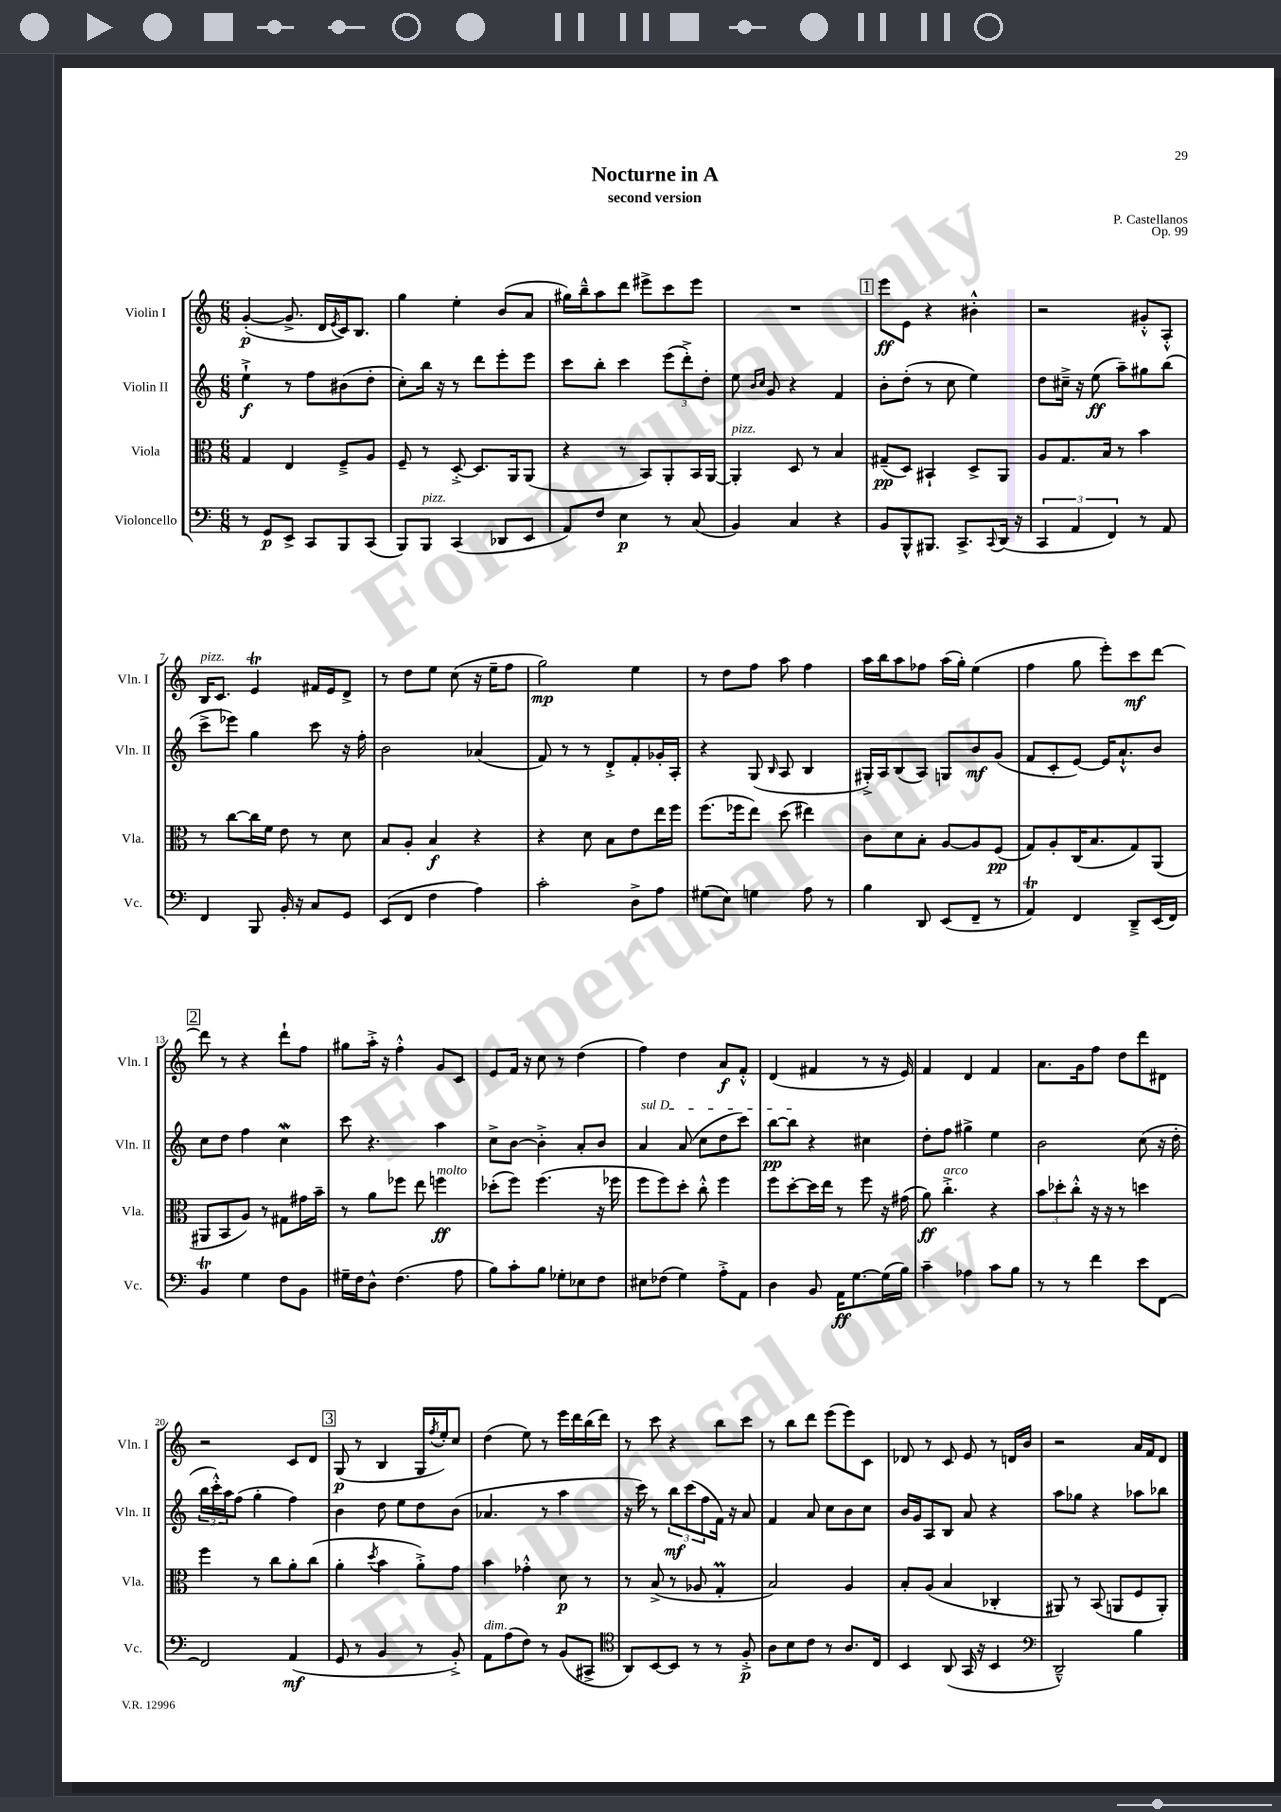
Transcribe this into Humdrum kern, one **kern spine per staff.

**kern	**dynam	**kern	**dynam	**kern	**dynam	**kern	**dynam
*part4	*part4	*part3	*part3	*part2	*part2	*part1	*part1
*staff4	*staff4	*staff3	*staff3	*staff2	*staff2	*staff1	*staff1
*I"Violoncello	*	*I"Viola	*	*I"Violin II	*	*I"Violin I	*
*I'Vc.	*	*I'Vla.	*	*I'Vln. II	*	*I'Vln. I	*
*clefF4	*	*clefC3	*	*clefG2	*	*clefG2	*
*k[]	*	*k[]	*	*k[]	*	*k[]	*
*M6/8	*	*M6/8	*	*M6/8	*	*M6/8	*
=1	=1	=1	=1	=1	=1	=1	=1
8r	.	4G/	.	4ee`^\	f	([4g'/	p
8GG/L	p	.	.	.	.	.	.
8EE^/J	.	4E/	.	8r	.	8.g^/]	.
8CC/L	.	.	.	8ff\L	.	.	.
.	.	.	.	.	.	16d/LL	.
.	.	.	.	.	.	8qe/	.
8BBB/	.	8F~^/L	.	(8b#X\	.	16c/J)	.
.	.	.	.	.	.	8.B/J	.
(8CC/J	.	8A/J	.	8dd'\J	.	.	.
=2	=2	=2	=2	=2	=2	=2	=2
8BBB/L)	.	8F~/	.	8cc'\L)	.	4gg\	.
!LO:TX:a:i:t=pizz.	!	!	!	!	!	!	!
8BBB/J	.	8r	.	16bb\Jk	.	.	.
.	.	.	.	16r	.	.	.
(4CC/	.	[8D'^/	.	8r	.	4ee'\	.
.	.	8.D/L]	.	8ddd\L	.	.	.
8DD-X/L	.	.	.	8eee'\	.	(8b/L	.
.	.	16AA/k	.	.	.	.	.
8EE/J	.	(8AA/J	.	8eee\J	.	8a/J	.
=3	=3	=3	=3	=3	=3	=3	=3
8AA/L)	.	4r	.	8ccc\L	.	16gg#X\LL)	.
.	.	.	.	.	.	16bb~^^\J	.
8F/J	.	.	.	8bb'\J	.	8aa\	.
4E\	p	8r	.	4ccc\	.	8ddd\J	.
.	.	8BB/L)	.	.	.	8eee#X^\L	.
8r	.	8AA'/	.	(12eee\L	.	8ccc\	.
.	.	.	.	12ddd'^\)	.	.	.
(8C/	.	16BB/L	.	.	.	8eee#\J	.
.	.	.	.	12dd'\J	.	.	.
.	.	[16AA/JJ	.	.	.	.	.
=4	=4	=4	=4	=4	=4	=4	=4
!	!	!LO:TX:a:i:t=pizz.	!	!	!	!	!
4BB/)	.	4AA'/]	.	8ee\	.	2.r	.
.	.	.	.	16qqb/LL	.	.	.
.	.	.	.	16qqcc/JJ	.	.	.
.	.	.	.	8g/	.	.	.
4C/	.	8D/	.	4r	.	.	.
.	.	8r	.	.	.	.	.
4r	.	4B/	.	4f/	.	.	.
!!LO:REH:place=s1:t=1
=5	=5	=5	=5	=5	=5	=5	=5
8BB/L	.	(8G#X~/L	pp	8b'\L	.	8eee\L	ff
8BBB^^/	.	8D/J)	.	(8dd'\J	.	8e\J	.
8.BBB#X/J	.	4BB#X`/	.	8r	.	4r	.
.	.	.	.	8cc\	.	.	.
8.CC^/L	.	.	.	.	.	.	.
.	.	8D^/L	.	4ee\)	.	4b#X'^^\	.
8qqCC/	.	.	.	.	.	.	.
(16DD/Jk	.	8AA/J	.	.	.	.	.
16r	.	.	.	.	.	.	.
=6	=6	=6	=6	=6	=6	=6	=6
6CC/	.	8A/L	.	8dd\L	.	2r	.
.	.	8.G/	.	16cc#X~^\Jk	.	.	.
6AA/	.	.	.	.	.	.	.
.	.	.	.	16r	.	.	.
.	.	.	.	(8ee\	ff	.	.
.	.	16B/Jk	.	.	.	.	.
6FF/)	.	.	.	.	.	.	.
.	.	8r	.	8aa~\L)	.	.	.
8r	.	4b\	.	8gg#X\	.	8g#X'^^/L	.
8AA/	.	.	.	(8bb\J	.	8A'^^/J	.
!!LO:LB:g=z
=7	=7	=7	=7	=7	=7	=7	=7
!	!	!	!	!	!	!LO:TX:a:i:t=pizz.	!
4FF/	.	8r	.	8ccc^\L	.	16B/KL	.
.	.	.	.	.	.	8.c/J	.
.	.	[8cc\L	.	8eee-X\J)	.	.	.
8BBB/	.	16cc\L]	.	4gg\	.	4et/	.
.	.	16f\JJ	.	.	.	.	.
16BB'/	.	8e\	.	.	.	.	.
16r	.	.	.	.	.	.	.
8C/L	.	8r	.	8ccc\	.	16f#X/LL	.
.	.	.	.	.	.	16e/J	.
8GG/J	.	8d\	.	16r	.	8d^/J	.
.	.	.	.	16ff'\	.	.	.
=8	=8	=8	=8	=8	=8	=8	=8
(8EE/L	.	8B/L	.	2b\	.	8r	.
8FF/J	.	8A'/J	.	.	.	8dd\L	.
4F\	.	4B/	f	.	.	8ee\J	.
.	.	.	.	.	.	(8cc\	.
4A\)	.	4r	.	(4a-X/	.	16r	.
.	.	.	.	.	.	16ee~\KL	.
.	.	.	.	.	.	8ff\J	.
=9	=9	=9	=9	=9	=9	=9	=9
2c'\	.	4r	.	8f/)	.	2gg\)	mp
.	.	.	.	8r	.	.	.
.	.	8d\	.	8r	.	.	.
.	.	8B\L	.	8d'^/L	.	.	.
8D^\L	.	8e\	.	8f'/	.	4ee\	.
8A\J	.	16ee\L	.	16g-X'/L	.	.	.
.	.	16ff\JJ	.	16A'/JJ	.	.	.
=10	=10	=10	=10	=10	=10	=10	=10
(8G#X\L	.	(8.ff\L	.	4r	.	8r	.
8E\J)	.	.	.	.	.	8dd\L	.
.	.	16ff-X\k	.	.	.	.	.
4Gn\	.	8ee\J)	.	(8G/	.	8ff\J	.
.	.	.	.	16qqB/	.	.	.
.	.	(8dd\	.	8A/	.	8aa\	.
8A\	.	4ee#X\)	.	4B/	.	4ff\	.
8r	.	.	.	.	.	.	.
=11	=11	=11	=11	=11	=11	=11	=11
4B\	.	8c\L	.	16G#X'^/LL)	.	16aa\LL	.
.	.	.	.	16A/J	.	16bb\J	.
.	.	8d\	.	(8B/	.	8aa\	.
8DD/	.	8B'\J	.	8A/J)	.	8ff-X\J	.
(8EE/L	.	[8A/L	.	8Gn/L	.	(16aa\LL	.
.	.	.	.	.	.	16gg'\JJ)	.
8FF~/J	.	8A/]	.	8b/	mf	(4ee\	.
8r	.	(8F/J	pp	(8g/J	.	.	.
=12	=12	=12	=12	=12	=12	=12	=12
4AAT/)	.	8G/L)	.	8f/L	.	4ff\	.
.	.	8A'/	.	8c'/	.	.	.
4FF/	.	(16C/K	.	[8e/J)	.	8gg\	.
.	.	8.B/	.	.	.	.	.
.	.	.	.	16e/KL]	.	8eee'\L)	.
.	.	.	.	8.a`^^/	.	.	.
8DD~^/L	.	8G/)	.	.	.	8ccc\	mf
(16EE/L	.	(8AA/J	.	8b/J	.	[8ddd\J	.
16FF/JJ)	.	.	.	.	.	.	.
!!LO:LB:g=z
!!LO:REH:place=s1:t=2
=13	=13	=13	=13	=13	=13	=13	=13
4BBt/	.	8AA#X/L	.	8cc\L	.	8ddd\]	.
.	.	8BB/	.	8dd\J	.	8r	.
4G\	.	8A/J)	.	4ff\	.	4r	.
.	.	8r	.	.	.	.	.
8F\L	.	8G#X\L	.	4ccw\	.	8ddd`\L	.
8BB\J	.	16g#X\L	.	.	.	8ff\J	.
.	.	16b~\JJ	.	.	.	.	.
=14	=14	=14	=14	=14	=14	=14	=14
16G#X~\LL	.	8r	.	8ccc\	.	8gg#X\L	.
16F\J	.	.	.	.	.	.	.
8D^^\J	.	8a\L	.	4.r	.	16aa'^\Jk	.
.	.	.	.	.	.	16r	.
(4.F\	.	8ff-X\J	.	.	.	4ff'^^\	.
.	.	8ee\	.	.	.	.	.
!	!	!LO:TX:a:i:t=molto	!	!	!	!	!
.	.	4ffn\	ff	4aa\	.	8g/L	.
8A\	.	.	.	.	.	8c/J	.
=15	=15	=15	=15	=15	=15	=15	=15
8B\L)	.	(8dd-X'\L	.	8cc^\L	.	8e/L	.
8c'\	.	8ff\J)	.	[8b\J	.	16f/Jk	.
.	.	.	.	.	.	16r	.
8B\J	.	(4.ff\	.	4b'^\]	.	8cc\	.
8G-X'\L	.	.	.	.	.	8r	.
8E-X\	.	.	.	8a'/L	.	(4dd\	.
8F\J	.	16r	.	8b/J	.	.	.
.	.	16ff-X\	.	.	.	.	.
=16	=16	=16	=16	=16	=16	=16	=16
!	!	!	!	!LO:TX:a:i:t=sul D	!	!	!
8E#X\L	.	8ff\L	.	4a/	.	4ff\)	.
(8F-X\J	.	8ff\)	.	.	.	.	.
4G\)	.	8dd'\J	.	(8a/	.	4dd\	.
.	.	8cc'^^\	.	8cc\L	.	.	.
8A'^\L	.	4ff\	.	8dd\	.	8a/L	f
8AA\J	.	.	.	8ccc\J)	.	8f'^^/J	.
=17	=17	=17	=17	=17	=17	=17	=17
4D\	.	8ff\L	.	[8bb\L	pp	(4d/	.
.	.	[8dd'\	.	8bb\J]	.	.	.
8BB/	.	16dd\L]	.	4r	.	4f#X/	.
.	.	16ee\JJ	.	.	.	.	.
16AA\KL	ff	8r	.	.	.	.	.
[8.G\	.	.	.	.	.	.	.
.	.	8ff\	.	4cc#X\	.	8r	.
(16G\L]	.	16r	.	.	.	16r	.
16B\JJ)	.	(16g#X\	.	.	.	16e/)	.
=18	=18	=18	=18	=18	=18	=18	=18
4c~\	.	8a\)	ff	8dd'\L	.	4f/	.
!	!	!LO:TX:a:i:t=arco	!	!	!	!	!
.	.	4.cc'^\	.	8ff\J	.	.	.
4A-X\	.	.	.	4gg#X^\	.	4d/	.
8c\L	.	4r	.	4ee\	.	4f/	.
8B\J	.	.	.	.	.	.	.
=19	=19	=19	=19	=19	=19	=19	=19
8r	.	12b\L	.	2b\	.	8.a\L	.
.	.	12dd-X'\	.	.	.	.	.
8r	.	.	.	.	.	.	.
.	.	12cc'^^\J	.	.	.	.	.
.	.	.	.	.	.	16g\k	.
4f\	.	16r	.	.	.	8ff\J	.
.	.	16r	.	.	.	.	.
.	.	8r	.	.	.	8dd\L	.
8e\L	.	4ddn\	.	(8cc\	.	8ddd\	.
[8FF\J	.	.	.	16r	.	8d#X\J	.
.	.	.	.	16dd'\	.	.	.
!!LO:LB:g=z
=20	=20	=20	=20	=20	=20	=20	=20
2FF/]	.	4ff\	.	24bb\LL	.	2r	.
.	.	.	.	24ccc'^^\)	.	.	.
.	.	.	.	24aa\J	.	.	.
.	.	.	.	(8ff\J	.	.	.
.	.	8r	.	4gg'\	.	.	.
.	.	8cc\L	.	.	.	.	.
(4AA/	mf	8a'\	.	4ff\)	.	8c/L	.
.	.	(8cc\J	.	.	.	8d/J	.
!!LO:REH:place=s1:t=3
=21	=21	=21	=21	=21	=21	=21	=21
8GG/	.	4a'\	.	4b\	.	(8G/	p
8r	.	.	.	.	.	8r	.
.	.	8qdd/	.	.	.	.	.
4BB/	.	4b\	.	8dd\	.	4B/	.
.	.	.	.	8ee\L	.	.	.
8r	.	8a'^\L)	.	8dd\	.	16G/LL	.
.	.	.	.	.	.	8qff/	.
.	.	.	.	.	.	16ee'/J)	.
8BB'^/)	.	8g\J	.	(8b\J	.	8cc/J	.
=22	=22	=22	=22	=22	=22	=22	=22
!LO:TX:a:i:t=dim.	!	!	!	!	!	!	!
8AA\L	.	4b\	.	4.a-X/	.	(4dd\	.
(8A\	.	.	.	.	.	.	.
8F\J)	.	4g-X'^^\	.	.	.	8ee\)	.
8r	.	.	.	8r	.	8r	.
(8BB/L	.	8d\	p	4aa\	.	16eee\LL	.
.	.	.	.	.	.	16ddd\	.
8CC#X^/J	.	8r	.	.	.	(16bb\	.
.	.	.	.	.	.	16ddd\JJ)	.
=23	=23	=23	=23	=23	=23	=23	=23
*clefC4	*	*	*	*	*	*	*
8AA/L)	.	8r	.	16r	.	8r	.
.	.	.	.	16ccc\)	.	.	.
[8BB/	.	(8B^/	.	8r	.	8ccc\	.
8BB/J]	.	8r	.	12bb\L	mf	4r	.
.	.	.	.	(12ccc\	.	.	.
8r	.	8A-X/	.	.	.	.	.
.	.	.	.	12ff\	.	.	.
8r	.	4GM'/	.	16f\Jk)	.	8bb\L	.
.	.	.	.	16r	.	.	.
8F'^/	p	.	.	8a/	.	8ccc\J	.
=24	=24	=24	=24	=24	=24	=24	=24
8A\L	.	2B/)	.	4f/	.	8r	.
8B\	.	.	.	.	.	8bb\L	.
8c\J	.	.	.	8a/	.	8ddd\J	.
8r	.	.	.	8cc\L	.	(8eee\L	.
8.A/L	.	4A/	.	8b\	.	8eee\)	.
.	.	.	.	8cc\J	.	8c\J	.
16C/Jk	.	.	.	.	.	.	.
=25	=25	=25	=25	=25	=25	=25	=25
4BB/	.	8B'/L	.	16b/LL	.	8d-X/	.
.	.	.	.	16g/J	.	.	.
.	.	(8A/J	.	8A/	.	8r	.
(8AA/	.	4B/	.	8B/J	.	8c/	.
16GG/	.	.	.	8a/	.	8e/	.
16r	.	.	.	.	.	.	.
4BB/	.	4C-X'/	.	4r	.	8r	.
.	.	.	.	.	.	16dn/LL	.
.	.	.	.	.	.	16b/JJ	.
=26	=26	=26	=26	=26	=26	=26	=26
*clefF4	*	*	*	*	*	*	*
2DD~^^/)	.	8AA#X/)	.	8aa\L	.	2r	.
.	.	8r	.	8gg-X\J	.	.	.
.	.	(8BB/	.	4r	.	.	.
.	.	8AAn/L	.	.	.	.	.
4B\	.	8F/	.	8aa-X\L	.	16a/LL	.
.	.	.	.	.	.	16f/J	.
.	.	8AA'/J)	.	8bb-X\J	.	8d/J	.
==	==	==	==	==	==	==	==
*-	*-	*-	*-	*-	*-	*-	*-
